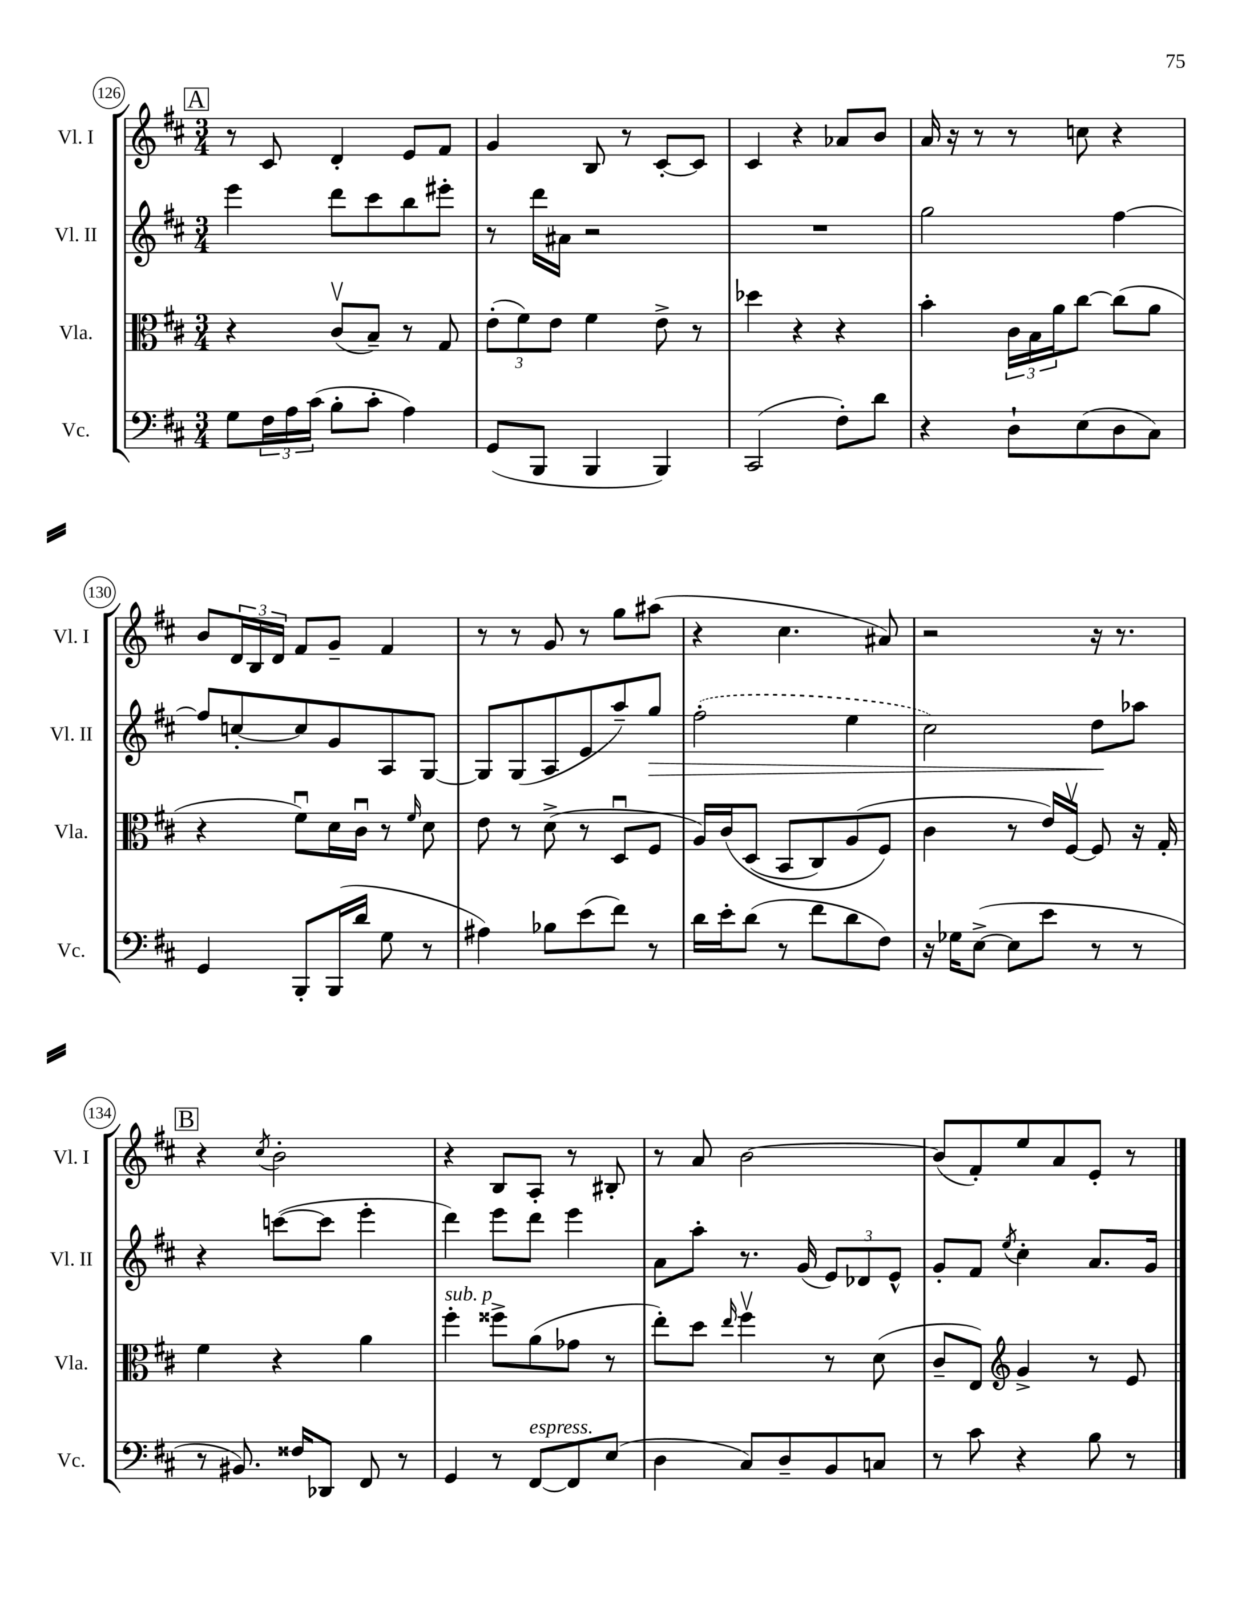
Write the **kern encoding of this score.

**kern	**kern	**kern	**dynam	**kern
*part4	*part3	*part2	*part2	*part1
*staff4	*staff3	*staff2	*staff2	*staff1
*I"Vc.	*I"Vla.	*I"Vl. II	*	*I"Vl. I
*I'Vc.	*I'Vla.	*I'Vl. II	*	*I'Vl. I
*clefF4	*clefC3	*clefG2	*	*clefG2
*k[f#c#]	*k[f#c#]	*k[f#c#]	*	*k[f#c#]
*M3/4	*M3/4	*M3/4	*	*M3/4
!!LO:REH:place=s1:t=A
=126	=126	=126	=126	=126
8G\L	4r	4eee\	.	8r
24F#\L	.	.	.	8c#/
24A\	.	.	.	.
(24c#\JJ	.	.	.	.
8B'\L	(8c#v/L	8ddd\L	.	4d'/
8c#'\J	8B~/J)	8ccc#\	.	.
4A\)	8r	8bb\	.	8e/L
.	8G/	8eee#X'\J	.	8f#/J
=127	=127	=127	=127	=127
(8GG/L	(12e'\L	8r	.	4g/
.	12f#\)	.	.	.
8BBB/J	.	16ddd\LL	.	.
.	12e\J	.	.	.
.	.	16a#X\JJ	.	.
4BBB/	4f#\	2r	.	8B/
.	.	.	.	8r
4BBB/)	8e^\	.	.	[8c#'/L
.	8r	.	.	8c#/J]
=128	=128	=128	=128	=128
(2CC#/	4dd-X\	2.r	.	4c#/
.	4r	.	.	4r
8F#'\L)	4r	.	.	8a-X/L
8d\J	.	.	.	8b/J
=129	=129	=129	=129	=129
4r	4b'\	2gg\	.	16a/
.	.	.	.	16r
.	.	.	.	8r
8D`\L	24c#\LL	.	.	8r
.	24B\	.	.	.
.	24a\J	.	.	.
(8E\	[8cc#\J	.	.	8ccn\
8D\	(8cc#\L]	[4ff#\	.	4r
8C#\J)	8a\J	.	.	.
!!LO:LB:g=z
=130	=130	=130	=130	=130
4GG/	4r	8ff#/L]	.	8b/L
.	.	[8ccn'/	.	24d/L
.	.	.	.	24B/
.	.	.	.	24d/JJ
8BBB'/L	8f#u\L)	8cc/]	.	8f#/L
(16BBB/L	16d\L	8g/	.	8g~/J
16d/JJ	16c#u\JJ	.	.	.
8G\	8r	8A/	.	4f#/
.	16qqf#/	.	.	.
8r	8d\	[8G/J	.	.
=131	=131	=131	=131	=131
4A#X\)	8e\	8G/L]	.	8r
.	8r	(8G/	.	8r
8B-X\L	(8d^\	8A/	.	8g/
(8e\	8r	8e/	.	8r
8f#\J)	8Du/L	8aa~/)	.	8gg\L
!	!	!	!LO:HP:b	!
8r	8F#/J	8gg/J	>	(8aa#X\J
=132	=132	=132	=132	=132
16d\LL	16A/LL)	(2ff#'\	.	4r
16e'\J	(16c#/J	.	.	.
(8d\J	(8D/J	.	.	.
8r	8BB/L	.	.	4.cc#\
8f#\L	8C#/)	.	.	.
8d\	(8A/	4ee\	.	.
8F#\J)	8F#/J)	.	.	8a#X/)
=133	=133	=133	=133	=133
16r	4c#\	2cc#\)	.	2r
16G-X\KL	.	.	.	.
([8E^\J	.	.	.	.
8E\L]	8r	.	.	.
8e\J	16e/LL)	.	.	.
.	[16F#v/JJ	.	.	.
8r	8F#/]	8dd\L	.	16r
.	.	.	.	8.r
8r	16r	8aa-X\J	]	.
.	16G'/	.	.	.
!!LO:LB:g=z
!!LO:REH:place=s1:t=B
=134	=134	=134	=134	=134
8r	4f#\	4r	.	4r
8.BB#X/)	.	.	.	.
.	.	.	.	8qcc#/
.	4r	([8cccn\L	.	2b'\
16F##X/KL	.	.	.	.
8DD-X/J	.	8ccc\J]	.	.
8FF#/	4a\	4eee'\	.	.
8r	.	.	.	.
=135	=135	=135	=135	=135
!	!LO:TX:a:i:t=sub. p	!	!	!
4GG/	4ff#'\	4ddd\)	.	4r
8r	8ff##X^\L	8eee\L	.	8B/L
!LO:TX:a:i:t=espress.	!	!	!	!
[8FF#/L	(8a\	8ddd\J	.	8A'/J
8FF#/]	8g-X\J	4eee\	.	8r
(8E/J	8r	.	.	8B#X'/
=136	=136	=136	=136	=136
4D\	8ee'\L)	8a\L	.	8r
.	8dd\J	8aa'\J	.	8a/
.	16qqee/	.	.	.
8C#/L)	4ff#v\	8.r	.	[2b\
8D~/	.	.	.	.
.	.	(16g/	.	.
8BB/	8r	12e/L)	.	.
.	.	12d-X/	.	.
8Cn/J	(8d\	.	.	.
.	.	12e^^/J	.	.
=137	=137	=137	=137	=137
8r	8c#~/L	8g'/L	.	(8b/L]
8c#\	8E/J)	8f#/J	.	8f#'/)
*	*clefG2	*	*	*
.	.	8qee/	.	.
4r	4g^/	4cc#'\	.	8ee/
.	.	.	.	8a/
8B\	8r	8.a/L	.	8e'/J
8r	8e/	.	.	8r
.	.	16g/Jk	.	.
==	==	==	==	==
*-	*-	*-	*-	*-
